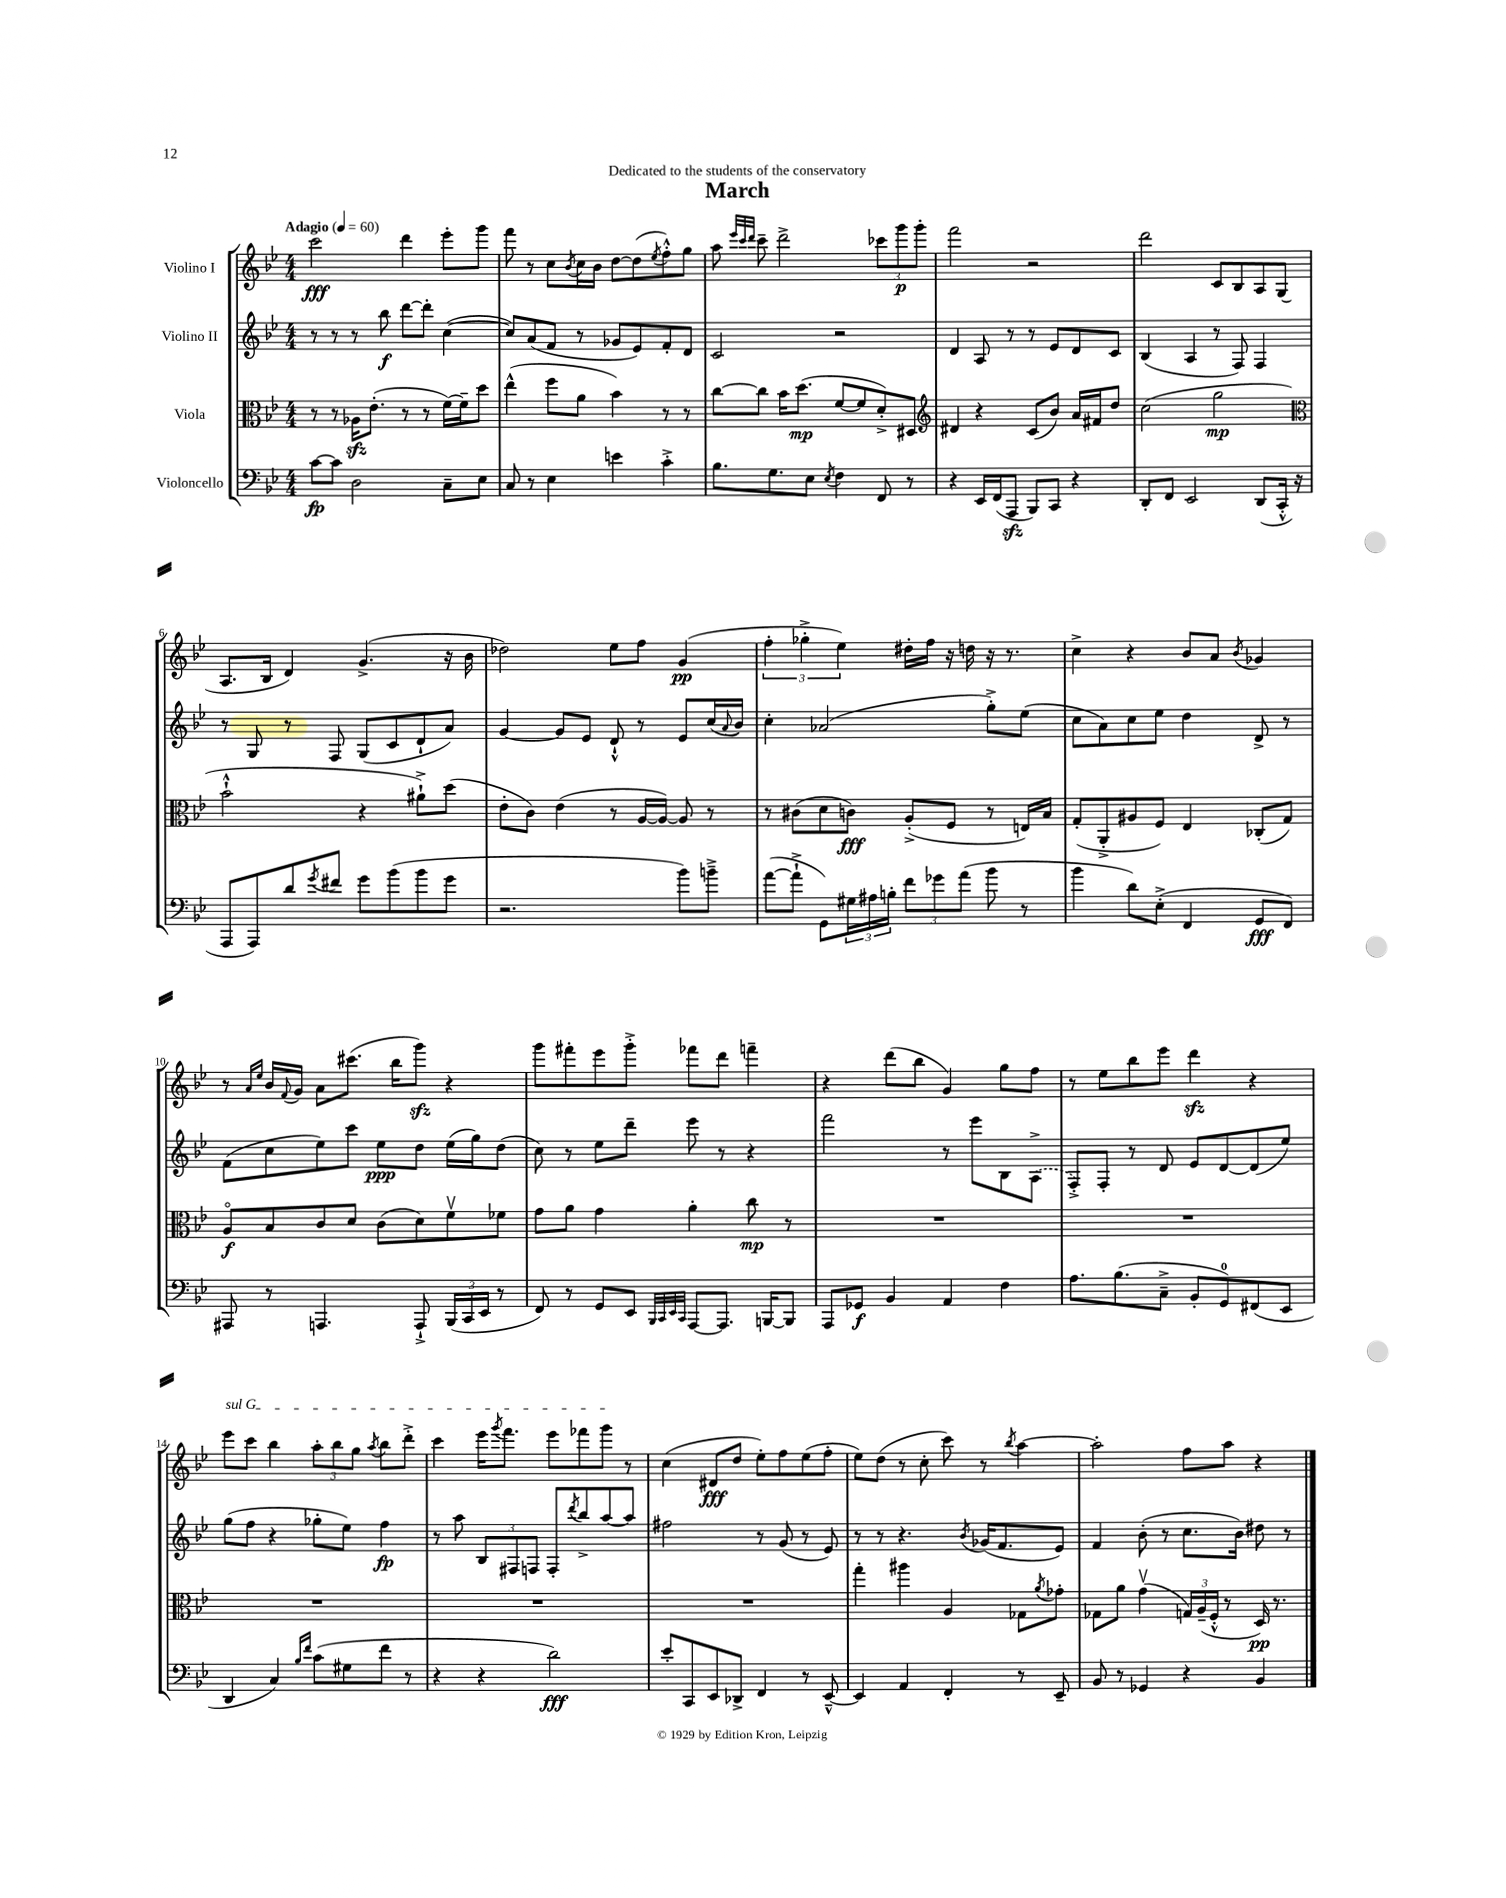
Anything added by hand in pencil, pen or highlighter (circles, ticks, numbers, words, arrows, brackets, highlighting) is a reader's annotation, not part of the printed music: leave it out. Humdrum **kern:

**kern	**kern	**kern	**kern
*staff4	*staff3	*staff2	*staff1
*clefF4	*clefC3	*clefG2	*clefG2
*k[b-e-]	*k[b-e-]	*k[b-e-]	*k[b-e-]
*M4/4	*M4/4	*M4/4	*M4/4
*MM60	*MM60	*MM60	*MM60
[8c	8r	8r	2ccc
8c]	8r	8r	.
2D	16A-	8r	.
.	(8.e-'	.	.
.	.	8bb-	.
.	8r	[8ddd	4ddd
.	8r	8ddd']	.
8C~	[16f)	([4cc	8eee-'
.	16f~]	.	.
8E-	8dd	.	8ggg
=	=	=	=
8C	(4ee-^^	8cc])	8fff
8r	.	(8a	8r
4E-	8ff	8f	8cc
.	.	.	8qb-
.	8a	8r	16cc
.	.	.	16b-
4e	4b-)	8g-	[8dd
.	.	8e-)	(8dd]
.	.	.	8qee-
4c'^	8r	8f'	8ff'^^)
.	8r	8d	8gg
=	=	=	=
8.B-	[8cc	2c	8aa
.	.	.	32qqeee-
.	.	.	32qqccc
.	.	.	32qqddd
.	8cc]	.	8ccc~
8.G	.	.	.
.	16b-	.	2ddd^
.	(8.dd	.	.
8E-	.	.	.
8qE-	.	.	.
4F	[8f	2r	.
.	8f]	.	.
8FF	8d'^)	.	12ccc-
.	.	.	12ggg
8r	8D#	.	.
.	.	.	12ggg'
=	=	=	=
*	*clefG2	*	*
4r	4d#	4d	2fff
16EE-	4r	8A	.
(16FF	.	.	.
8AAA	.	8r	.
8BBB-)	(8c	8r	2r
8CC	8b-)	8e-	.
4r	16a	8d	.
.	16f#	.	.
.	8dd	8c	.
=	=	=	=
8DD'	(2cc	(4B-	2ddd
8FF	.	.	.
2EE-	.	4A	.
.	2gg	8r	8c
.	.	8F)	8B-
(8DD	.	4F	8A
16CC'^^	.	.	(8G
16r	.	.	.
=	=	=	=
*	*clefC3	*	*
8AAA	2b-`^^	8r	8.A
8AAA)	.	8G	.
.	.	.	16B-
8d	.	8r	4d)
8qg	.	.	.
8f#	.	8F	.
8g	4r	(8G	(4.g^
(8b-	.	8c	.
8b-	8a#`^)	8d`	.
8g	(8dd	8a)	16r
.	.	.	16b-
=	=	=	=
2.r	8e-'	[4g	2dd-)
.	8c)	.	.
.	(4e-	8g]	.
.	.	8e-	.
.	8r	8d`^^	8ee-
.	[16A	8r	8ff
.	16A_)	.	.
8b-)	8A]	8e-	(4g
8b~^	8r	(16cc	.
.	.	8qqa	.
.	.	16b-)	.
=	=	=	=
([8a	8r	4cc'	6ff'
8a`^]	(8c#	.	.
.	.	.	6gg-'^
8GG)	8d	(2a-	.
.	.	.	6ee-)
24G#	8c)	.	.
24A#	.	.	.
24B'	.	.	.
12f	(8A'^	.	16dd#'
.	.	.	16ff
12g-	.	.	.
.	8F	.	16r
(12a	.	.	.
.	.	.	16dd
8b-	8r	8gg'^)	16r
.	.	.	8.r
8r	16E)	(8ee-	.
.	16B-	.	.
=	=	=	=
4b-	(8G'	8cc	4cc^
.	8AA'^	8a)	.
8d)	8A#	8cc	4r
(8E-'^	8F)	8ee-	.
4FF	4E-	4dd	8b-
.	.	.	8a
.	.	.	8qb-
8GG	(8C-'	8d^	4g-
8FF)	8G)	8r	.
=	=	=	=
8AAA#	8Ao	(8f	8r
.	.	.	16qqa
.	.	.	16qqee-
8r	8B-	8cc	16b-
.	.	.	8qqf
.	.	.	16g
4.AAA	8c	8ee-)	8a
.	8d	8ccc	(8.ccc#
.	(8c	8ee-	.
.	.	.	16bb-
8AAA`^	8d)	8dd	8ggg)
(24BBB-	8fv	(16ee-	4r
24CC	.	.	.
.	.	16gg)	.
24EE-	.	.	.
8r	8f-	(8dd	.
=	=	=	=
8FF)	8g	8cc)	8ggg
8r	8a	8r	8fff#'
8GG	4g	8ee-	8eee-
8EE-	.	8ddd~	8ggg'^
32qqBBB-	.	.	.
32qqCC	.	.	.
32qqEE-	.	.	.
32qqCC	.	.	.
[8AAA	4a'	8eee-	8fff-
8.AAA]	.	8r	8ddd
.	8cc	4r	4fff~
[16BBB	.	.	.
8BBB]	8r	.	.
=	=	=	=
8AAA	1r	2fff	4r
8GG-	.	.	.
4BB-	.	.	(8ddd
.	.	.	8bb-
4AA	.	8r	4g)
.	.	8eee-	.
4F	.	8B-	8gg
.	.	(8A^	8ff
=	=	=	=
8.A	1r	8F'^)	8r
.	.	8F'	8ee-
(8.B-	.	.	.
.	.	8r	8bb-
8C~^	.	8d	8eee-
8BB-'	.	8e-	4ddd
8GG)	.	[8d	.
(8FF#	.	(8d]	4r
8EE-	.	8ee-)	.
=	=	=	=
4DD	1r	(8gg	8eee-
.	.	8ff	8ccc
4C)	.	4r	4bb-
16qqB-	.	.	.
16qqf	.	.	.
(8c	.	8gg-'	12aa'
.	.	.	12bb-
8G#	.	8ee-)	.
.	.	.	12gg
.	.	.	8qaa
8f	.	4ff	8bb-
8r	.	.	8ddd'^
=	=	=	=
4r	1r	8r	4ccc
.	.	8aa	.
4r	.	12B-	16eee-
.	.	.	8qggg
.	.	.	8.fff
.	.	12F#	.
.	.	12F	.
2d)	.	8F'	8eee-
.	.	8qddd	.
.	.	8bb-^	8fff-
.	.	[8aa	8ggg
.	.	8aa]	8r
=	=	=	=
8e-'	1r	2ff#	(4cc
8CC	.	.	.
8EE-	.	.	8d#
8DD-^	.	.	8dd
4FF	.	8r	8ee-')
.	.	(8g	8ff
8r	.	8r	(8ee-
[8EE-~^^	.	8e-)	8ff'
=	=	=	=
4EE-]	4gg'	8r	8ee-)
.	.	8r	(8dd
4AA	4aa#	4.r	8r
.	.	.	8cc'
4FF'	4A	.	8ccc)
.	.	8qb-	.
.	.	(16g-	8r
.	.	8.f	.
.	.	.	8qbb-
8r	8G-	.	[4aa
.	8qa	.	.
8EE-~	8g-'	8e-)	.
=	=	=	=
8BB-	8G-	4f	2aa']
8r	8a	.	.
4GG-	(4gv	(8b-'	.
.	.	8r	.
4r	24G)	8.cc	8ff
.	(24A~	.	.
.	24F'^^	.	.
.	8r	.	8aa
.	.	16b-)	.
4BB-	16D)	8dd#	4r
.	8.r	.	.
.	.	8r	.
==	==	==	==
*-	*-	*-	*-
